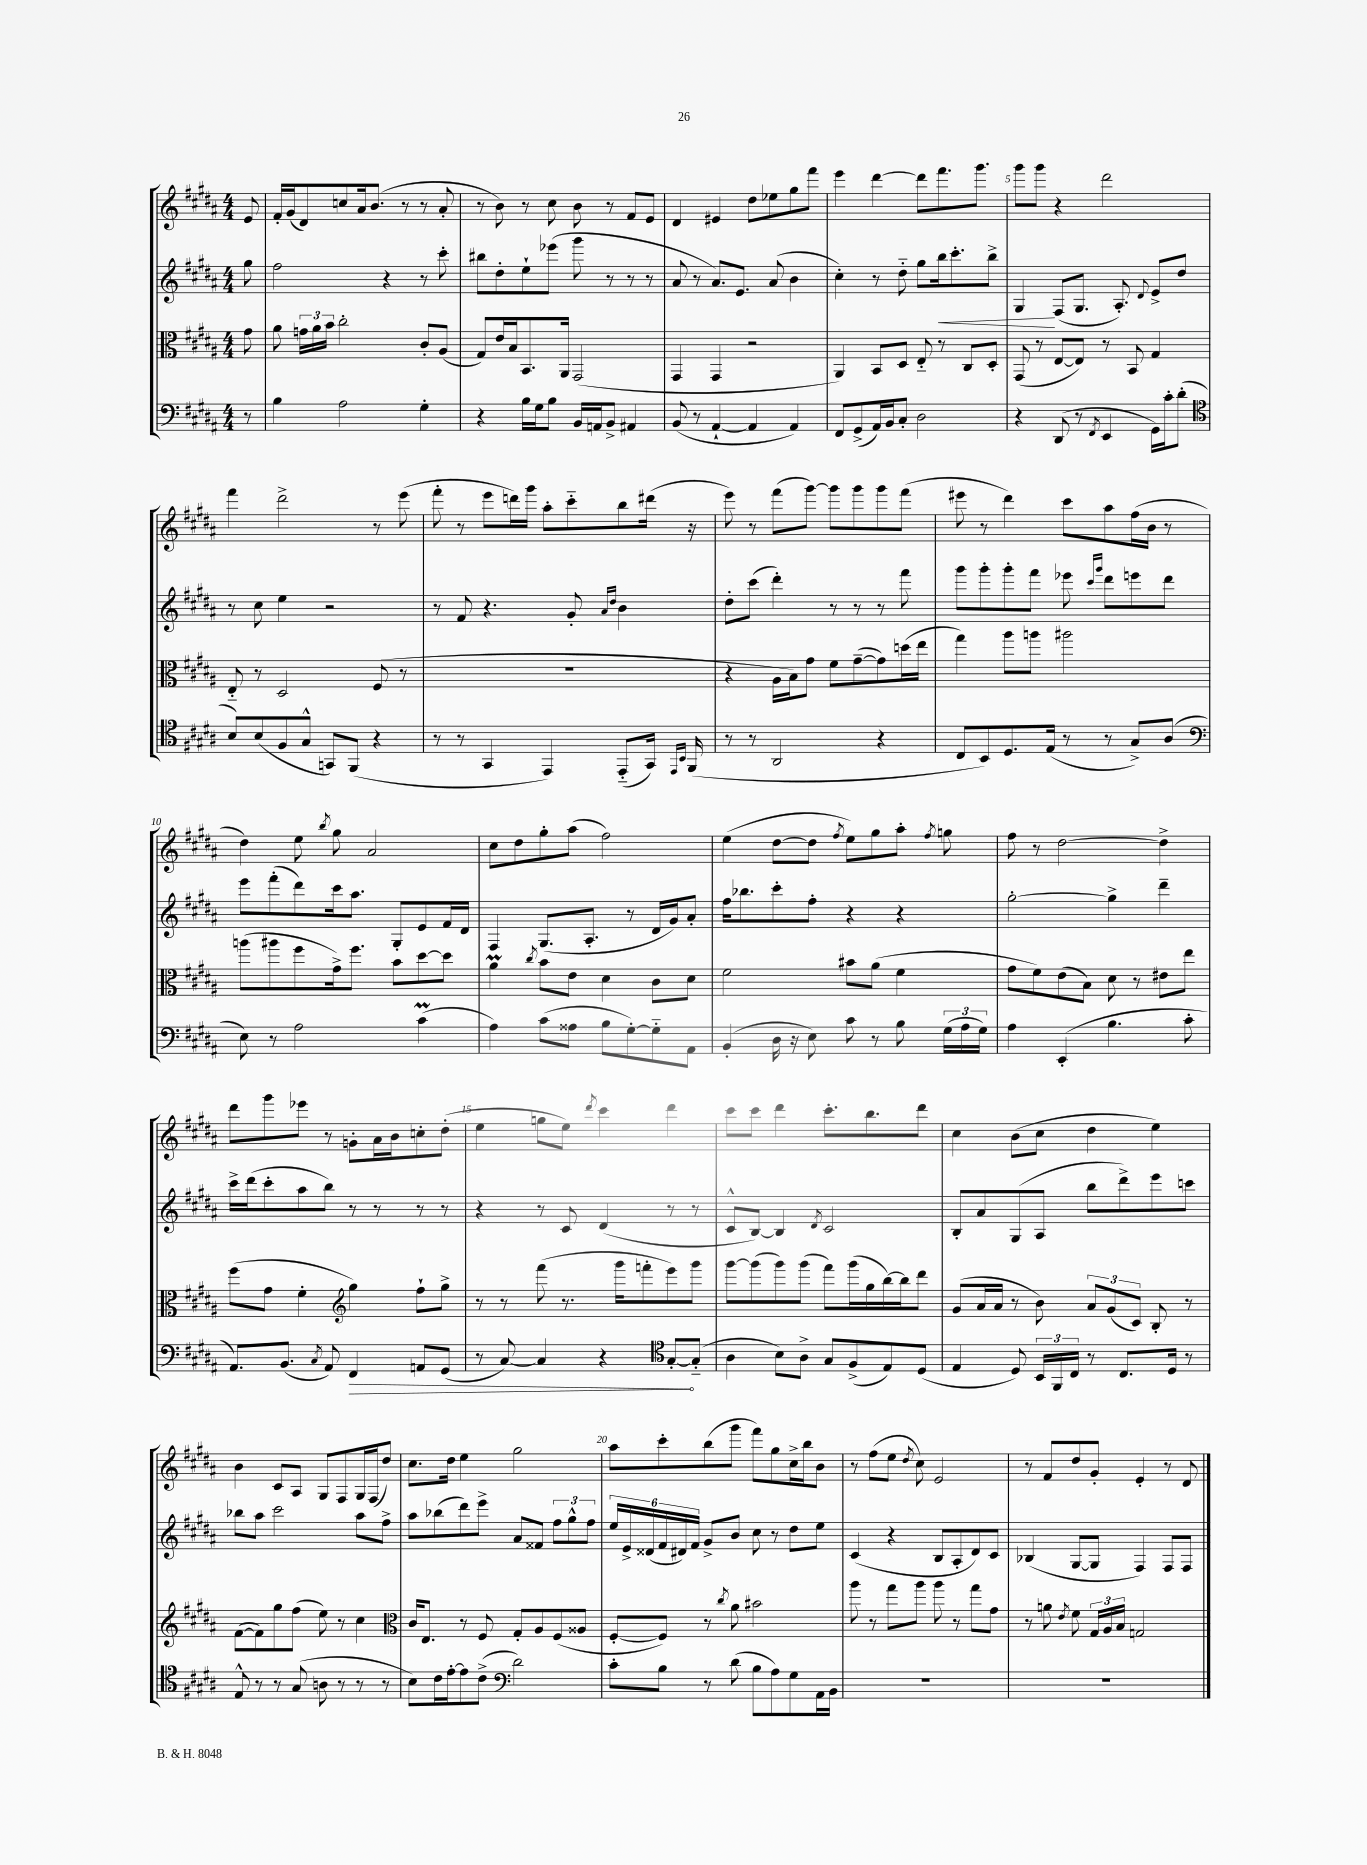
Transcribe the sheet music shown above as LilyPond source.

<<
\new StaffGroup <<
\new Staff = "s0" {
    \clef treble \key b \major \numericTimeSignature \time 4/4 \partial 8
    \autoBeamOff e'8 |
    fis'16[-. gis'16( dis'8) c''8 ais'16 b'8.]( r8 r8 ais'8-. |
    r8 b'8) r8 cis''8 b'8 r8 fis'8[ e'8] |
    dis'4 eis'4 dis''8[ ees''8 gis''8 fis'''8] |
    e'''4 dis'''4~ dis'''8[ fis'''8. gis'''8.] |
    gis'''8[ gis'''8] r4 dis'''2 |
    fis'''4 dis'''2-> r8 e'''8( |
    fis'''8-. r8 e'''8[ d'''16) gis'''16] ais''8[-. cis'''8-_ b''8 dis'''16]( r16 |
    e'''8) r8 fis'''8[( gis'''8]~) gis'''8[ gis'''8 gis'''8 fis'''8]( |
    eis'''8 r8 dis'''4) cis'''8[ ais''8 fis''16( b'16] r8 |
    dis''4) e''8 \acciaccatura { b''8 } gis''8 ais'2 |
    cis''8[ dis''8 gis''8-. ais''8]( fis''2) |
    e''4( dis''8[~ dis''8] \acciaccatura { fis''8 } e''8[) gis''8 ais''8]-. \acciaccatura { fis''8 } g''8 |
    fis''8 r8 dis''2~ dis''4-> |
    dis'''8[ gis'''8 ees'''8] r8 g'8[-. ais'16 b'16 c''8-. dis''8]-.( |
    e''4 g''8[ e''8]) \acciaccatura { dis'''8 } cis'''4 dis'''4 |
    cis'''8[ cis'''8] dis'''4 cis'''8.[-. b''8. dis'''8] |
    cis''4 b'8[( cis''8] dis''4 e''4) |
    b'4 cis'8[ ais8] gis8[ fis8 gis16 fis16( dis''8]) |
    cis''8.[ dis''16] e''4 gis''2 |
    ais''8[ cis'''8-. b''8( gis'''8] fis'''8[) gis''8 cis''16-> b''16 b'8] |
    r8 fis''8[( e''8] \acciaccatura { dis''8 } cis''8) e'2 |
    r8 fis'8[ dis''8 gis'8]-. e'4-. r8 dis'8 \bar "|." |
}
\new Staff = "s1" {
    \clef treble \key b \major \numericTimeSignature \time 4/4 \partial 8
    \autoBeamOff gis''8 |
    fis''2 r4 r8 cis'''8-. |
    bis''8[ dis''8-. e''8-! ees'''8]( gis'''8 r8 r8 r8 |
    ais'8 r8 ais'8.[) e'8.] ais'8( b'4 |
    cis''4-.) r8 dis''8-_ gis''8[ b''16\< cis'''8.-. b''8]-> |
    gis4\! fis8[( gis8.] ais8.-.) \appoggiatura { dis'8 } e'8[-> dis''8] |
    r8 cis''8 e''4 r2 |
    r8 fis'8 r4. gis'8-. \grace { ais'16[ dis''16] } b'4 |
    dis''8[-. cis'''8]( dis'''4-.) r8 r8 r8 fis'''8 |
    gis'''8[ gis'''8-. gis'''8-. fis'''8] ees'''8 \grace { cis'''16[ gis'''16] } dis'''8[ e'''8 dis'''8] |
    e'''8[ fis'''8-.( dis'''8) cis'''16 ais''8.] gis8[-. e'8 fis'16 dis'16] |
    fis4 gis8.[( ais8.]-. r8 dis'16[ gis'16) ais'8]-. |
    fis''16[ bes''8. cis'''8-. fis''8]-. r4 r4 |
    gis''2~-. gis''4-> dis'''4-- |
    cis'''16[-> dis'''16( cis'''8-. ais''8 b''8]) r8 r8 r8 r8 |
    r4 r8 cis'8 dis'4( r8 r8 |
    cis'8[-^ b8]~) b4 \acciaccatura { dis'8 } cis'2 |
    b8[-. ais'8 gis8( ais8] b''8[ dis'''8->) e'''8 c'''8] |
    bes''8[ ais''8] cis'''2 ais''8[ fis''8]-> |
    ais''8[ bes''8( dis'''8) e'''8]-> ais'8[ fisis'8] \tuplet 3/2 { fis''8[ gis''8-^ fis''8] } |
    \tuplet 6/4 { e''16[ e'16-> disis'16( fis'16 dis'16) fis'16] } gis'8[-> b'8] cis''8 r8 dis''8[ e''8] |
    cis'4( r4 b8[ ais8-. dis'8) cis'8] |
    bes4( gis8[~ gis8] fis4) fis8[ fis8] \bar "|." |
}
\new Staff = "s2" {
    \clef alto \key b \major \numericTimeSignature \time 4/4 \partial 8
    \autoBeamOff gis'8 |
    ais'8 \tuplet 3/2 { g'16[ ais'16 b'16] } cis''2-. cis'8[-. ais8]( |
    gis8[) e'16 b16 b,8. ais,16] gis,2( |
    gis,4 gis,4 r2 |
    ais,4) b,8[ dis8] e8-_ r8 cis8[ dis8]-. |
    gis,8( r8 e8[~ e8]) r8 b,8 gis4 |
    e8-_ r8 dis2 fis8( r8 |
    R1 |
    r4 ais16[ b16) gis'8] fis'8[ gis'8~--( gis'8) d''16( e''16] |
    gis''4) ais''8[ a''8] ais''2 |
    a''8[( ais''8 fis''8 gis'16->) fis''8.] b'8[ dis''8~ dis''8] |
    ais'4\prall \acciaccatura { cis''8 } b'8[ e'8] dis'4 cis'8[ dis'8] |
    fis'2 bis'8[ ais'8]( fis'4 |
    gis'8[ fis'8) e'8( b8]) dis'8 r8 eis'8[ e''8] |
    fis''8[( gis'8] fis'4-. \clef treble gis''4) fis''8[-! gis''8]-> |
    r8 r8 fis'''8( r8. gis'''16[ f'''8-. e'''8) gis'''8] |
    gis'''8[~ gis'''8( gis'''8) gis'''8]( fis'''8[) gis'''16( gis''16 b''16~) b''16 dis'''8] |
    gis'8[( ais'16 ais'16] r8 b'8) \tuplet 3/2 { ais'8[ gis'8( cis'8]) } b8-. r8 |
    fis'8[~( fis'8) gis''8 fis''8]( e''8) r8 cis''4 |
    \clef alto cis'16[ e8.] r8 fis8 gis8[-. ais8 fis8( aisis8] |
    fis8[~-. fis8]) r8 \acciaccatura { cis''8 } ais'8 bis'2 |
    ais''8 r8 gis''8[ ais''8] ais''8 r8 gis''8[ gis'8] |
    r8 a'8 \acciaccatura { e'8 } fis'8 \tuplet 3/2 { gis16[ ais16 b16] } g2 \bar "|." |
}
\new Staff = "s3" {
    \clef bass \key b \major \numericTimeSignature \time 4/4 \partial 8
    \autoBeamOff r8 |
    b4 ais2 gis4-. |
    r4 b16[ gis16 b8] b,16[ a,16 b,8]-> ais,4 |
    b,8( r8 ais,4~-! ais,4 ais,4) |
    fis,8[ gis,8->( ais,16) b,16 cis8]-. dis2 |
    r4 dis,8( r8 \acciaccatura { fis,8 } e,4 gis,16[) cis'16-. dis'8]-.( |
    \clef tenor b8[) b8( fis8 gis8]-^ g,8[) fis,8]( r4 |
    r8 r8 gis,4 e,4) e,8[-_( gis,16]) \grace { e,16[ b,16] } fis,16( |
    r8 r8 ais,2 r4 |
    cis8[ b,8) dis8. e16]( r8 r8 gis8[->) ais8]( |
    \clef bass e8) r8 ais2 cis'4\prall( |
    ais4) cis'8[( aisis8] b8[ gis8~-.) gis8-_ ais,8] |
    b,4-.( dis16 r16 e8) cis'8 r8 b8 \tuplet 3/2 { gis16[( ais16 gis16]) } |
    ais4 e,4-.( b4. cis'8-. |
    ais,8.[) b,8.]( \acciaccatura { cis8 } ais,8) \once \override Hairpin.circled-tip = ##t fis,4\> a,8[ gis,8]( |
    r8 cis8~) cis4 r4 \clef tenor gis8[~-.\! gis8]-_( |
    ais4 b8[) ais8]-> gis8[ fis8->( e8) dis8]( |
    e4 dis8) \tuplet 3/2 { b,16[ fis,16 cis16] } r8 cis8.[ dis16] r8 |
    e8-^ r8 r8 gis8( a8 r8 r8 r8 |
    b8[) cis'16 e'16~-. e'8 cis'8]->( \clef bass dis'2) |
    cis'8[-. b8] r8 dis'8( b8[ ais8) gis8 ais,16 b,16] |
    R1 |
    R1 \bar "|." |
}
>>
>>
\layout { \context { \Score \override BarNumber.break-visibility = ##(#f #t #t) barNumberVisibility = #(every-nth-bar-number-visible 5) } }
